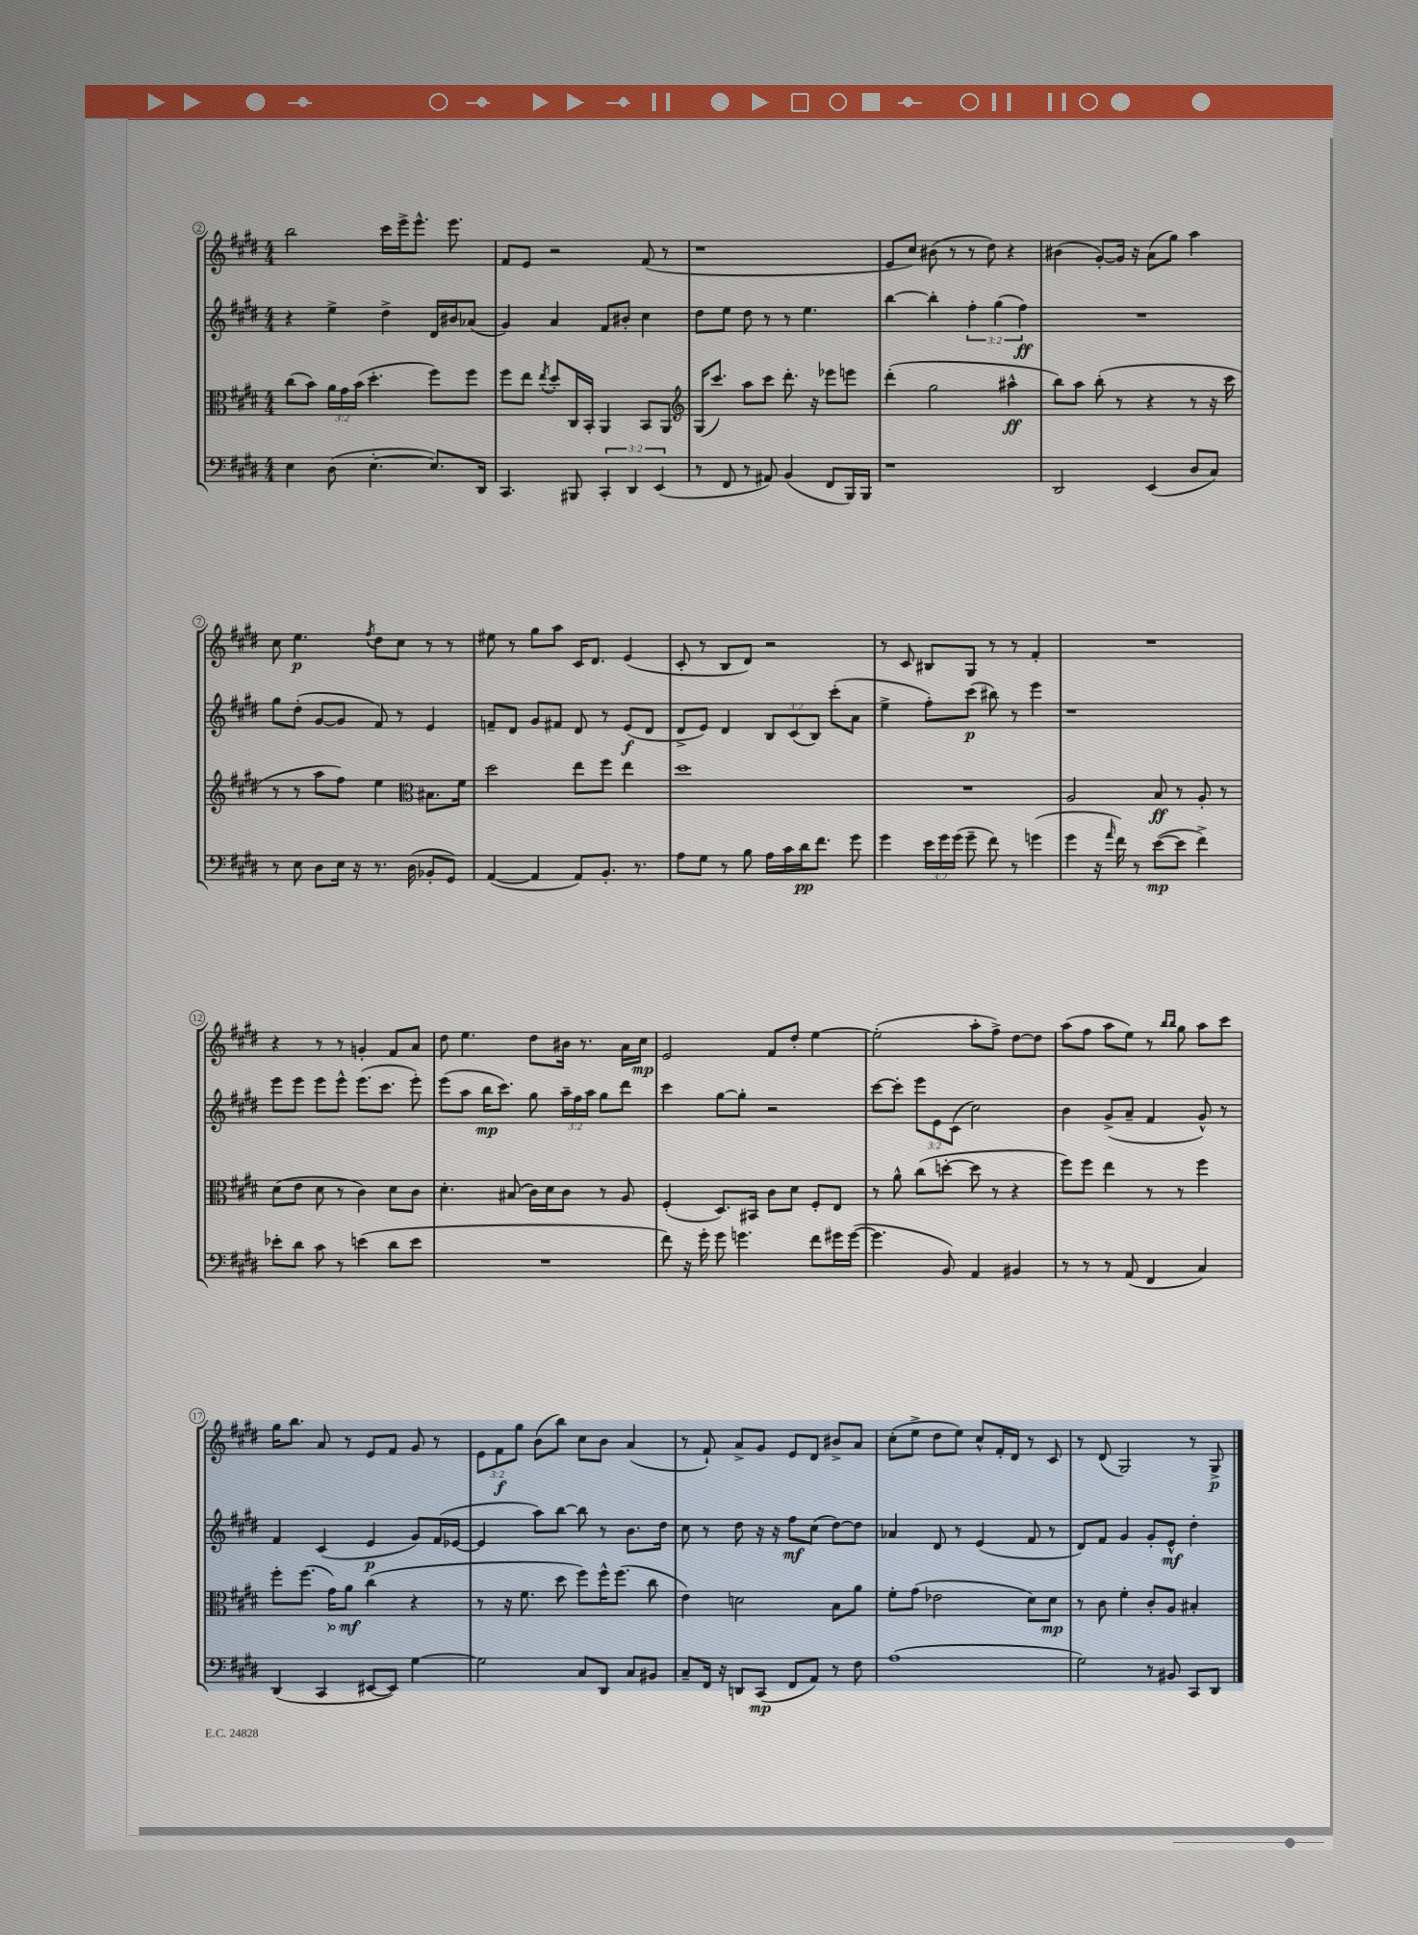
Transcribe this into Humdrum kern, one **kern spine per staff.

**kern	**kern	**kern	**kern
*staff4	*staff3	*staff2	*staff1
*clefF4	*clefC3	*clefG2	*clefG2
*k[f#c#g#d#]	*k[f#c#g#d#]	*k[f#c#g#d#]	*k[f#c#g#d#]
*M4/4	*M4/4	*M4/4	*M4/4
4E	(8cc#	4r	2bb
.	8b)	.	.
(8D#	24a	4ee^	.
.	24g#	.	.
.	(24b	.	.
[4.E'	4.dd#'	.	.
.	.	4dd#^	16ccc#
.	.	.	16eee^
.	.	.	8.eee^^
8.E])	8ff#)	16d#	.
.	.	16b#	8.eee
.	8ff#	(8a-	.
16DD#	.	.	.
=	=	=	=
4.CC#	8ff#	4g#)	8f#
.	8ee	.	8e
.	8qee	.	.
.	8dd#'	4a	2r
8BBB#	16C#	.	.
.	16BB'	.	.
6CC#'	4AA	8f#	.
.	.	8b#'	.
6DD#	.	.	.
.	8BB	4cc#	(8f#
(6EE	.	.	.
.	8AA	.	8r
=	=	=	=
*	*clefG2	*	*
8r	(16G#	8dd#	1r
.	8.ccc#)	.	.
8FF#	.	8ee	.
8r	8aa	8dd#	.
8AA#)	8ccc#	8r	.
(4BB	8.ddd#'	8r	.
.	.	4.ee	.
.	16r	.	.
8FF#	8eee-	.	.
16BBB)	8eee	.	.
16BBB	.	.	.
=	=	=	=
1r	(4ddd#'	[4bb	8e
.	.	.	8cc#)
.	2gg#	4bb']	(8b#
.	.	.	8r
.	.	6ff#'	8r
.	.	.	8dd#)
.	.	(6gg#	.
.	4aa#^^	.	4r
.	.	6ff#)	.
=	=	=	=
2DD#	8bb)	1r	(4b#
.	8aa	.	.
.	(8bb'	.	[8g#')
.	8r	.	16g#]
.	.	.	16r
(4EE	4r	.	(8a
.	.	.	8gg#)
8D#	8r	.	4aa
8C#)	16r	.	.
.	16ccc#	.	.
=	=	=	=
8r	8r	8gg#	8cc#
8E	8r	(8dd#'	4.ee
8D#	8aa	[8g#	.
16E	8ff#)	8g#]	.
16r	.	.	.
.	.	.	8qff#
8.r	4ee	8f#)	8dd#
.	.	8r	8cc#
(16D#	.	.	.
*	*clefC3	*	*
8BB-'	8.B#	4e	8r
8GG#)	.	.	8r
.	16f#	.	.
=	=	=	=
([4AA	2dd#	8f~	8ee#
.	.	8d#	8r
4AA]	.	8g#	8gg#
.	.	8f#	8aa
8AA)	8ee	8d#	16c#
.	.	.	8.d#
8.BB'	8ff#	8r	.
.	4ee	(8e	(4e
8.r	.	.	.
.	.	8d#	.
=	=	=	=
8A	1dd#	8d#^	8c#'
8G#	.	8e)	8r
8r	.	4d#	8B
8B	.	.	8d#)
16A	.	12B	2r
16c#	.	.	.
.	.	(12c#	.
16d#	.	.	.
.	.	12B)	.
8.f#	.	.	.
.	.	(8ccc#'	.
8g#	.	8a	.
=	=	=	=
4g#	1r	4ee^	8r
.	.	.	8c#
24e	.	8ff#')	8B#
24g#	.	.	.
(24g#	.	.	.
8g#~	.	(8ccc#	8G#
8f#)	.	8bb#)	8r
8r	.	8r	8r
(4g	.	4eee	4f#'
=	=	=	=
4g#	2A	1r	1r
16r	.	.	.
16qqa	.	.	.
16f#)	.	.	.
8r	.	.	.
([8e	8B	.	.
8e]	8r	.	.
4f#^)	8A'	.	.
.	8r	.	.
=	=	=	=
8e-'	(8d#	8eee	4r
8d#	8e	8eee	.
8c#	8d#	8eee	8r
8r	8r	8eee^^	8r
(4e	4c#)	(8.eee	4g'
.	.	8.ccc#	.
8d#	8d#	.	8f#
8e	8c#	8eee')	8a
=	=	=	=
1r	4.d#'	(8eee	8dd#
.	.	8aa	4.ee
.	.	16bb	.
.	.	8.ccc#)	.
.	(8B#	.	.
.	16c#)	8gg#	8dd#
.	16d#	.	.
.	8c#	24aa~	16b#
.	.	24ff#	.
.	.	.	8.r
.	.	24aa	.
.	8r	8gg#	.
.	8A	8ddd#	16a
.	.	.	16cc#
=	=	=	=
8f#)	(4F#'	4ccc#	2e
16r	.	.	.
16g#'	.	.	.
8g#	8.D#)	[8gg#	.
4.g	.	8gg#']	.
.	16BB#	.	.
.	8c#	2r	8f#
.	8d#	.	8dd#'
8f#	8F#'	.	[4ee
16g#	8E	.	.
([16g#	.	.	.
=	=	=	=
4.g#]	8r	[8ccc#	(2ee']
.	8a^^	8ccc#']	.
.	(8cc#	12eee	.
.	.	12e	.
8BB)	[8dd'	.	.
.	.	(12c#	.
4AA	8dd]	2cc#)	8aa'
.	8r	.	8ff#^)
4BB#	4r	.	[8dd#
.	.	.	8dd#]
=	=	=	=
8r	8ff#)	4b	(8aa
8r	8ff#	.	8ff#
8r	4ee	(8g#^	8aa
(8AA	.	8a~	8ee)
4FF#	8r	4f#	8r
.	.	.	16qqbb
.	.	.	16qqbb
.	8r	.	8gg#
4C#)	4ff#	8g#^^)	8aa
.	.	8r	8ccc#
=	=	=	=
(4DD#	8ff#'	4f#	16gg#
.	.	.	8.bb
.	(8.ff#	.	.
4CC#	.	(4c#	8a
.	16g#)	.	.
.	8a	.	8r
[8EE#	(4cc#	4e	8e
8EE#])	.	.	8f#
[4G#	4r	8g#)	8g#
.	.	(16f#	8r
.	.	[16e-	.
=	=	=	=
2G#]	8r	4e-]	12e
.	.	.	12f#
.	16r	.	.
.	.	.	12gg#
.	8.f#	.	.
.	.	8aa)	(8b
.	8dd#	[8bb	8bb)
8C#	8ff#)	8bb]	8cc#
8DD#	16ff#^^	8r	8b
.	(8.ff#	.	.
8C#	.	8.b	(4a
8BB#	8cc#	.	.
.	.	16dd#	.
=	=	=	=
8C#~	4e)	8cc#	8r
16FF#	.	8r	8f#`)
16r	.	.	.
8DD	2d	8dd#	8a^
(8CC#	.	16r	8g#
.	.	16r	.
8FF#	.	8ff#	8e
8AA)	.	(8cc#	8d#
8r	8B	[8dd#)	8b#^
8F#	8a	8dd#]	8a
=	=	=	=
(1A	8f#'	4a-	(8cc#'
.	(8g#	.	8ee^
.	2e-	8d#	8dd#
.	.	8r	8ee)
.	.	(4e	8cc#^^
.	.	.	16f#'
.	.	.	16d#
.	8d#)	8f#	8r
.	8d#	8r	8c#
=	=	=	=
2G#)	8r	8d#)	8r
.	8c#	8f#	(8d#
.	4f#'	4g#	2G#)
8r	8c#'	8g#'	.
8BB#	8A	8e^^	.
8CC#	4B#'	4dd#'	8r
8DD#	.	.	8G#^
==	==	==	==
*-	*-	*-	*-
